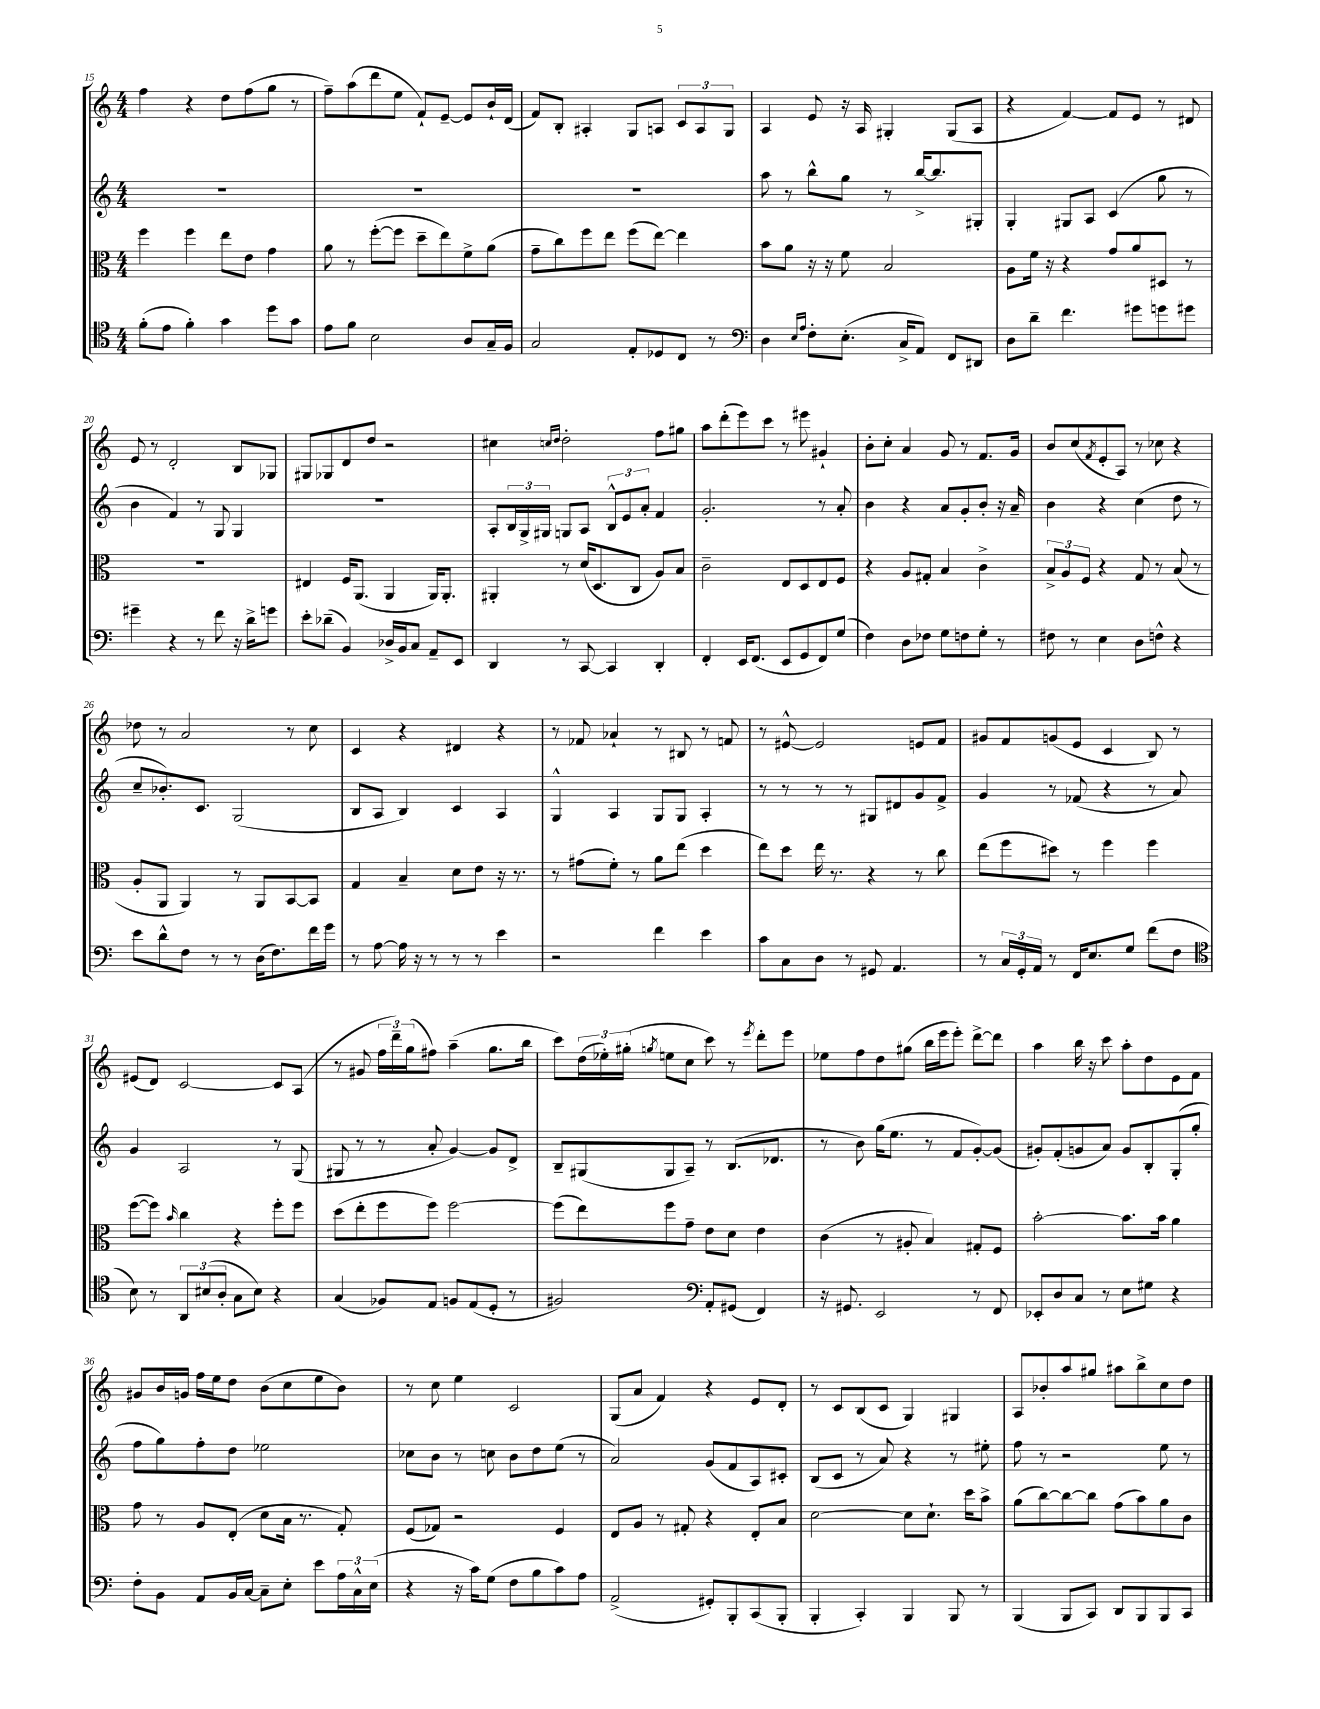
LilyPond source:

<<
\new StaffGroup <<
\new Staff = "s0" {
    \clef treble \key c \major \numericTimeSignature \time 4/4
    f''4 r4 d''8 f''8( g''8 r8 |
    f''8--) a''8( d'''8 e''8 f'8-!) e'8~-- e'8 b'16-! d'16( |
    f'8) b8-. ais4-. g8 a8 \tuplet 3/2 { c'8 a8 g8 } |
    a4 e'8 r16 a16 gis4-. gis8( a8 |
    r4 f'4~) f'8 e'8 r8 dis'8 |
    e'8 r8 d'2-. b8 ges8 |
    gis8 ges8 d'8 d''8 r2 |
    cis''4 \grace { c''16 d''16 } d''2-. f''8 gis''8 |
    a''8 d'''8-.( e'''8) c'''8 r8 eis'''8 gis'4-! |
    b'8-. c''8-. a'4 g'8 r8 f'8. g'16 |
    b'8 c''8( \acciaccatura { f'8 } e'8-. a8) r8 ces''8 r4 |
    des''8 r8 a'2 r8 c''8 |
    c'4 r4 dis'4 r4 |
    r8 fes'8 aes'4-! r8 bis8 r8 f'8 |
    r8 eis'8~-^ eis'2 e'8 f'8 |
    gis'8 f'8 g'8( e'8 c'4 b8) r8 |
    eis'8( d'8) c'2~ c'8 a8( |
    r8 gis'8 \tuplet 3/2 { f''16 d'''16--) g''16( } fis''8) a''4--( g''8. b''16 |
    c'''8) \tuplet 3/2 { d''16( ees''16-.) gis''16-.( } \acciaccatura { g''8 } e''8 c''8 c'''8) r8 \acciaccatura { e'''8 } d'''8-. e'''8 |
    ees''8 f''8 d''8 gis''8( b''16 e'''16 e'''8-.) d'''8~-> d'''8 |
    a''4 b''16 r16 c'''8 a''8-. d''8 e'8 f'8 |
    gis'8 b'16 g'16 f''16 e''16 d''8 b'8( c''8 e''8 b'8) |
    r8 c''8 e''4 c'2 |
    g8( a'8 f'4) r4 e'8 d'8-. |
    r8 c'8 b8( c'8 g4) gis4 |
    a8 bes'8-. a''8 gis''8 ais''8 b''8-> c''8 d''8 \bar "|." |
}
\new Staff = "s1" {
    \clef treble \key c \major \numericTimeSignature \time 4/4
    R1 |
    R1 |
    R1 |
    a''8 r8 b''8-^ g''8 r8 b''16~-> b''8. gis8-. |
    g4-. gis8 a8 c'4( g''8 r8 |
    b'4 f'4) r8 g8 g4 |
    R1 |
    a8-. \tuplet 3/2 { b16 g16-> gis16 } g8 a8 \tuplet 3/2 { b8-^ e'8 a'8-. } f'4 |
    g'2.-. r8 a'8-. |
    b'4 r4 a'8 g'8-. b'8-. r16 a'16-- |
    b'4 r4 c''4( d''8 r8 |
    c''8-- bes'8.-.) c'8. g2( |
    b8 a8 b4) c'4 a4 |
    g4-^ a4 g8 g8 a4-. |
    r8 r8 r8 r8 gis8 dis'8 g'8 f'8-> |
    g'4 r8 fes'8( r4 r8 a'8) |
    g'4 a2 r8 g8( |
    gis8 r8 r8 a'8-. g'4~) g'8 d'8-> |
    b8-- gis8( gis8 a8--) r8 b8.( des'8. |
    r8 b'8) g''16( e''8. r8 f'8 g'8~-.) g'8( |
    gis'8-.) f'8-.( g'8 a'8) g'8 b8-. g8-.( g''8-. |
    f''8 g''8) f''8-. d''8 ees''2 |
    ces''8 b'8 r8 c''8 b'8 d''8 e''8( r8 |
    a'2) g'8( f'8 a8) cis'8-. |
    b8( c'8 r8 a'8) r4 r8 eis''8-. |
    f''8 r8 r2 e''8 r8 \bar "|." |
}
\new Staff = "s2" {
    \clef alto \key c \major \numericTimeSignature \time 4/4
    f''4 f''4 e''8 e'8 g'4 |
    a'8 r8 f''8~-.( f''8 d''8-- e''8) f'8-> a'8( |
    g'8-- c''8) f''8 e''8 f''8( e''8~) e''4 |
    b'8 a'8 r16 r16 f'8 b2 |
    a8 f'16 r16 r4 g'8 a'8 dis8 r8 |
    R1 |
    eis4 f16 a,8.( a,4 a,16) a,8.-. |
    ais,4-. r8 d'16( d8. c8 a8) b8 |
    c'2-- e8 d8 e8 f8 |
    r4 a8 gis8-. b4 c'4-> |
    \tuplet 3/2 { b8-> a8 f8 } r4 g8 r8 b8( r8 |
    a8-. a,8 a,4) r8 a,8 b,8~ b,8 |
    g4 b4-- d'8 e'8 r16 r8. |
    r8 gis'8( f'8-.) r8 a'8 e''8( d''4 |
    e''8) d''8 e''16 r8. r4 r8 c''8 |
    e''8( f''8 dis''8) r8 f''4 f''4 |
    f''8~( f''8) \grace { b'16 } c''4 r4 f''8-. f''8 |
    d''8( e''8-. f''8 f''8) f''2~ |
    f''8( e''8) f''8 g'8-- e'8 d'8 e'4 |
    c'4( r8 ais8-. b4) gis8-. f8 |
    b'2~-. b'8. b'16 a'4 |
    g'8 r8 a8 e8-.( d'8 b16 r8. g8-.) |
    f8( ges8) r2 f4 |
    e8 a8 r8 gis8-. r4 e8-. b8 |
    d'2~ d'8 d'8.-! d''16 b'8-> |
    a'8( c''8~) c''8~ c''8 g'8( b'8) a'8 c'8 \bar "|." |
}
\new Staff = "s3" {
    \clef tenor \key c \major \numericTimeSignature \time 4/4
    f'8-.( e'8 f'4-.) g'4 d''8 g'8 |
    e'8 f'8 b2 a8 g16-- f16 |
    g2 e8-. des8 c8 r8 |
    \clef bass d4 \grace { e16 a16 } f8-. e8.-.( c16-> a,8) f,8 dis,8 |
    d8 d'8-- f'4. gis'8 g'8 gis'8 |
    gis'4-- r4 r8 f'8 r16 d'16-> g'8 |
    e'8-. des'8--( b,4) des16-> b,16 c8 a,8-- e,8 |
    d,4 r8 c,8~ c,4 d,4-. |
    f,4-. e,16 f,8.( e,8 g,8 f,8) g8( |
    f4) d8 fes8 g8 f8 g8-. r8 |
    fis8 r8 e4 d8 f8-^ r4 |
    e'8 d'8-^ f8 r8 r8 d16( f8.) f'16 g'16 |
    r8 a8~ a16 r16 r8 r8 r8 e'4 |
    r2 f'4 e'4 |
    c'8 c8 d8 r8 gis,8 a,4. |
    r8 \tuplet 3/2 { c16 g,16-. a,16 } r8 f,16 e8. g8 f'8( f8 |
    \clef tenor b8) r8 \tuplet 3/2 { a,8 bis8( a8-. } g8 bis8) r4 |
    g4( fes8) e8 f8 e8( d8-. r8 |
    fis2) \clef bass a,8-. gis,8( f,4) |
    r16 gis,8. e,2 r8 f,8 |
    ees,8-. d8 c8 r8 e8 gis8 r4 |
    f8-. b,8 a,8 b,16 c16~ c8-- e8-. e'8 \tuplet 3/2 { a16 c16-^ e16( } |
    r4 r16 c'16) g8( f8 b8 c'8) a8 |
    a,2->( gis,8-.) b,,8-. c,8( b,,8-. |
    b,,4-. c,4-.) b,,4 b,,8 r8 |
    b,,4( b,,8 c,8) d,8 b,,8 b,,8 c,8 \bar "|." |
}
>>
>>
\layout { \context { \Score currentBarNumber = #15 } }
